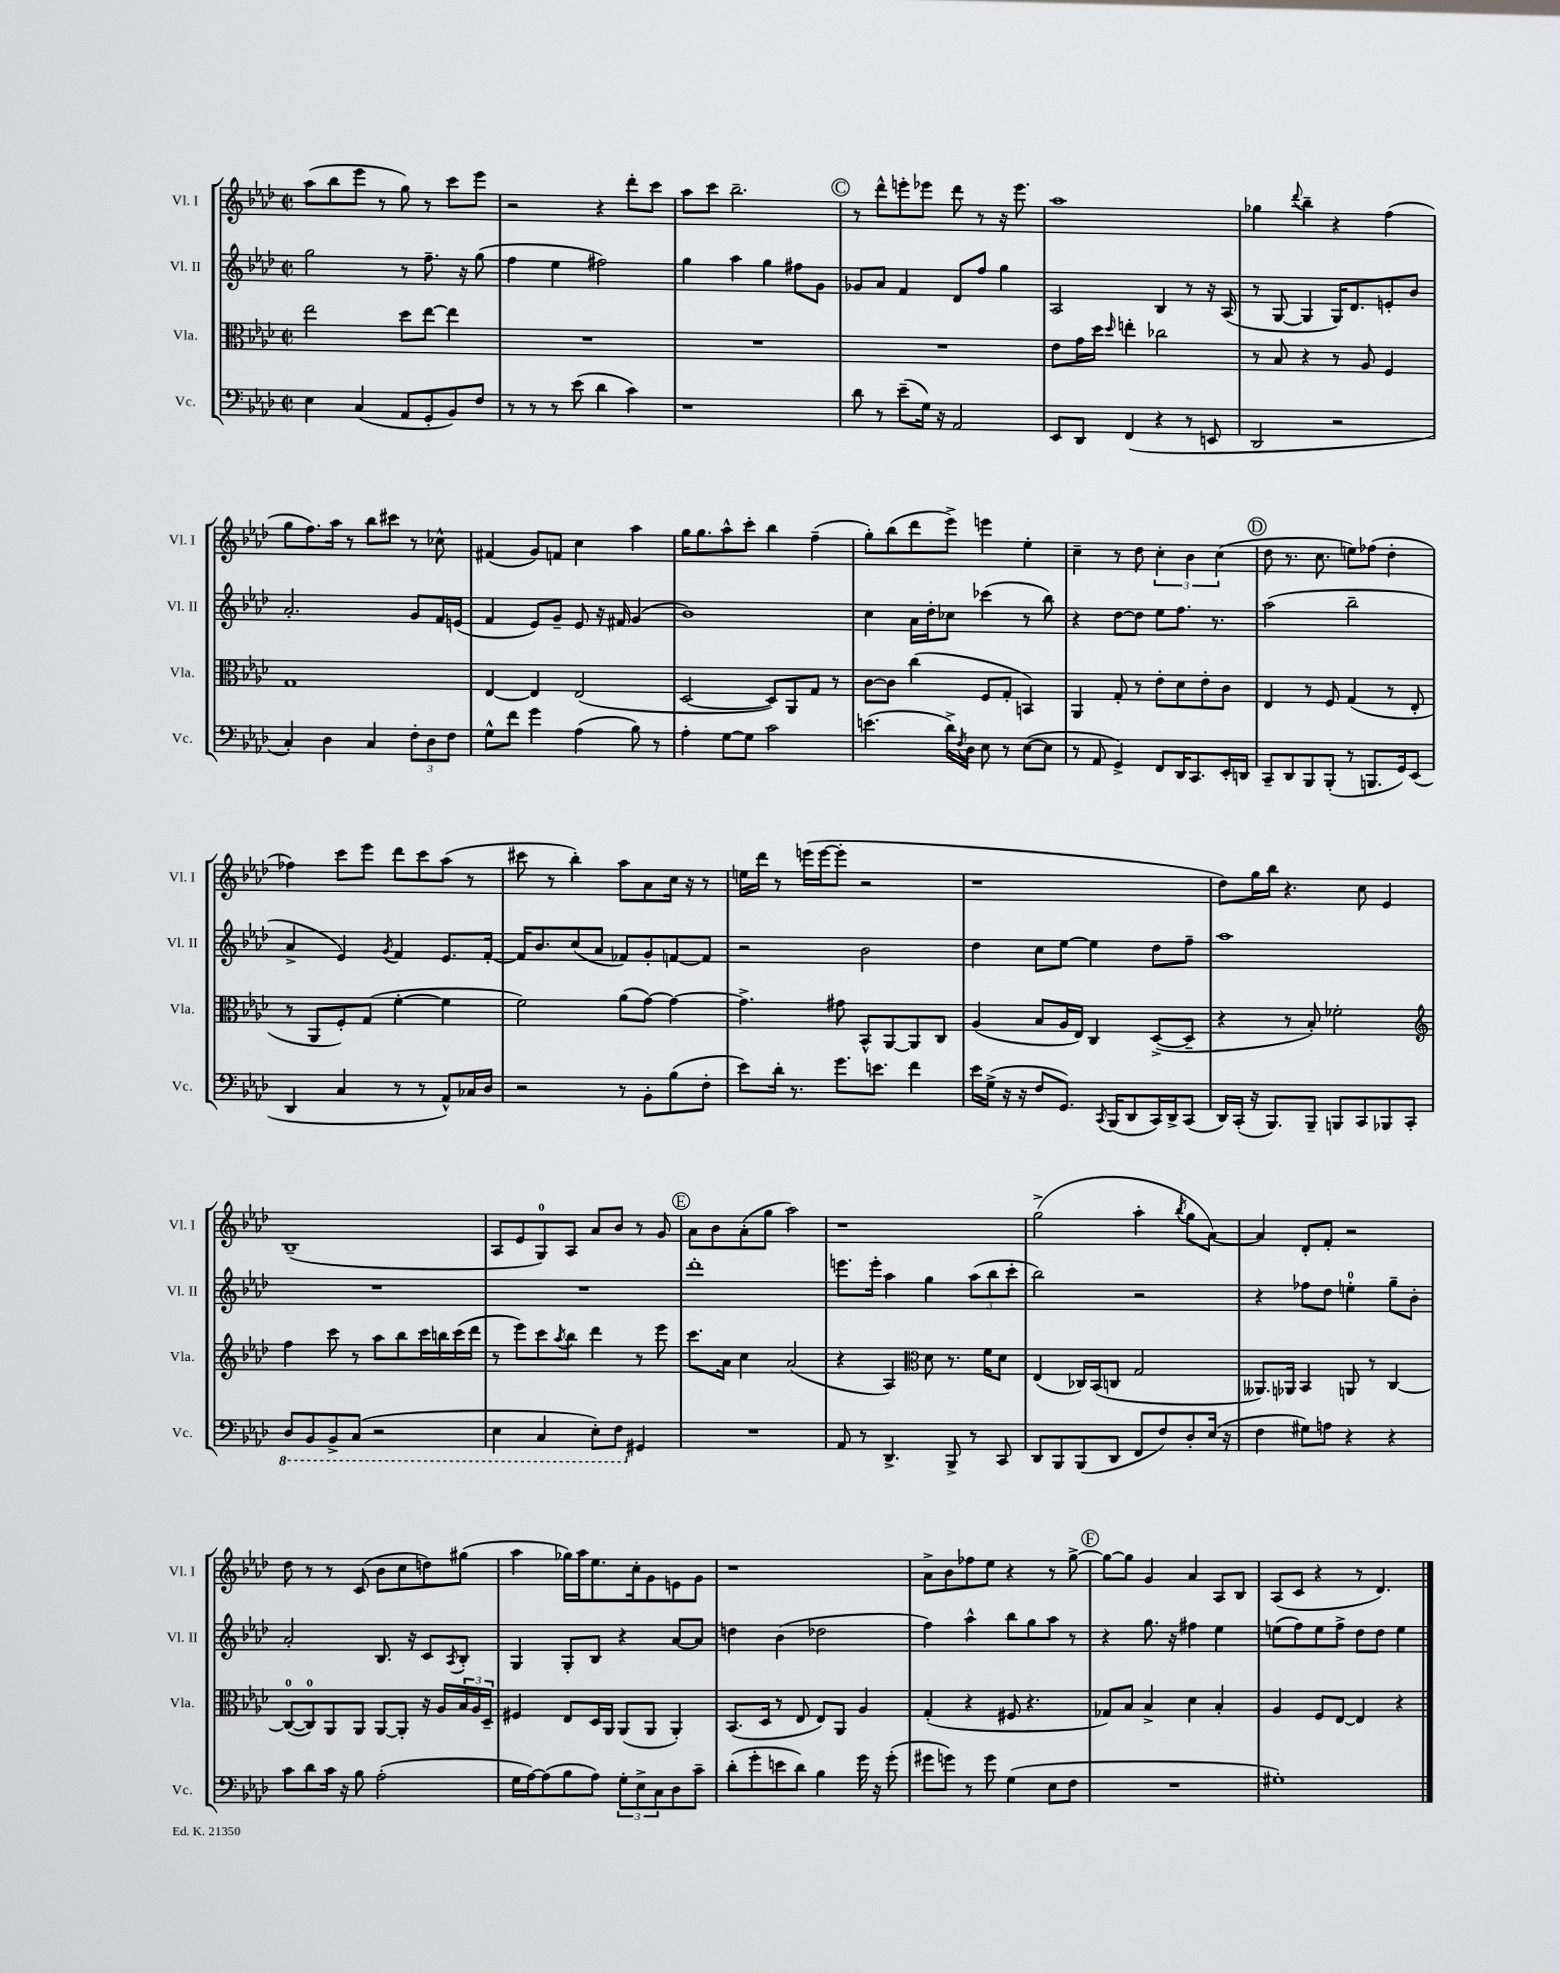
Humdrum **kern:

**kern	**kern	**kern	**kern
*staff4	*staff3	*staff2	*staff1
*clefF4	*clefC3	*clefG2	*clefG2
*k[b-e-a-d-]	*k[b-e-a-d-]	*k[b-e-a-d-]	*k[b-e-a-d-]
*M2/2	*M2/2	*M2/2	*M2/2
*met(c|)	*met(c|)	*met(c|)	*met(c|)
4E-	2ee-	2gg	(8aa-
.	.	.	8bb-
(4C	.	.	8eee-
.	.	.	8r
8AA-	8dd-	8r	8gg)
8GG'	[8ee-	8.ff~	8r
8BB-)	4ee-]	.	8ccc
.	.	16r	.
8F	.	(8gg	8eee-
=	=	=	=
8r	1r	4ff	2r
8r	.	.	.
8r	.	4ee-	.
(8e-	.	.	.
4d-	.	2ff#)	4r
4c)	.	.	8ddd-'
.	.	.	8ccc
=	=	=	=
1r	1r	4gg	8aa-
.	.	.	8ccc
.	.	4aa-	2.bb-~
.	.	4gg	.
.	.	8ff#	.
.	.	8g	.
=	=	=	=
8d-	1r	8g-	8r
8r	.	8a-	8ddd-^^
(8e-~	.	4f	8eee'
16G)	.	.	8eee-
16r	.	.	.
2AA-	.	8d-	8ddd-
.	.	8ff	8r
.	.	4gg	16r
.	.	.	8.eee-
=	=	=	=
8EE-	8e-	2A-	1aa-
8DD-	16g	.	.
.	16dd-	.	.
.	16qqdd-	.	.
(4FF	4ee'	.	.
4r	2cc-	4B-	.
8r	.	8r	.
8EE	.	16r	.
.	.	(16A-	.
=	=	=	=
2DD-	8r	8r	4gg-
.	8B-	[8G	.
.	.	.	8qqddd-
.	4r	4G]	4bb-~
2r	8r	16G)	4r
.	.	8.d-	.
.	8A-	.	.
.	4F	8e'	(4ff
.	.	8b-	.
=	=	=	=
4C')	1G	2.a-'	8gg
.	.	.	8.ff)
4D-	.	.	.
.	.	.	16aa-
.	.	.	8r
4C	.	.	8bb-
.	.	.	8ccc#
12F'	.	8g	8r
12D-	.	.	.
.	.	16f	8cc-^^
12F	.	.	.
.	.	(16e	.
=	=	=	=
8G^^	[4E-	4f	(4f#
8f	.	.	.
4g	4E-]	8e-)	8g)
.	.	8g~	8f
(4A-	(2E-	8e-	4cc
.	.	16r	.
.	.	16f#	.
8B-)	.	(4g	4aa-
8r	.	.	.
=	=	=	=
4A-'	[2D-	1b-)	16gg
.	.	.	8.gg
[8G	.	.	8aa-^^
8G]	.	.	8ccc'
2c	8D-])	.	4bb-
.	8AA-	.	.
.	8G	.	(4ff~
.	8r	.	.
=	=	=	=
(4.e	[8c	4cc	8gg')
.	8c]	.	(8bb-
.	(4cc	16a-	8ddd-
.	.	16dd-'	.
16d-^)	.	8cc-	8eee-^)
8qF	.	.	.
16D-	.	.	.
8E-	8F	(4ccc-	4eee
8r	8G'	.	.
([8E-	4BB)	8r	4ee-'
8E-]	.	8bb-)	.
=	=	=	=
8r	4AA-	4r	4cc~
8AA-	.	.	.
4GG^)	8G'	[8dd-	8r
.	8r	8dd-]	8dd-
8FF	8e-'	8ee-	6cc'
16DD-	8d-	8.ff	.
.	.	.	6b-
8.CC	.	.	.
.	8e-'	.	.
.	.	8.r	.
.	.	.	(6cc
16EE-'	8c	.	.
16DD	.	.	.
=	=	=	=
8CC~	4E-	(2aa-	8dd-
8DD-	.	.	8.r
8BBB-	8r	.	.
.	.	.	8.cc
(8BBB-'	8F	.	.
8r	(4G	2bb-~	8ee)
8.BBB	.	.	(8ff-
.	8r	.	4dd-'
16GG)	.	.	.
(8EE-	8E-'	.	.
=	=	=	=
4DD-	8r	4a-^	4ff-)
.	8AA-	.	.
4C	8F')	4e-)	8ccc
.	(8G	.	8eee-
.	.	8qg	.
8r	[4f'	4f	8ddd-
8r	.	.	8ccc
8AA-^^)	4f]	8.e-	(8aa-
16C-	.	.	8r
16D-	.	[16f'	.
=	=	=	=
2r	2f)	16f]	8ccc#
.	.	8.b-	.
.	.	.	8r
.	.	(8cc	4bb-')
.	.	8a-	.
8r	(8a-	8f-)	8aa-
8BB-'	[8g)	8g'	8a-
(8B-	4g_	[8f	16cc
.	.	.	16r
8F'	.	8f]	8r
=	=	=	=
8e-)	4.g^]	2r	16ee
.	.	.	16ddd-
16d-'	.	.	8r
8.r	.	.	.
.	.	.	(16eee
.	.	.	[16eee
8.g	8g#	.	8eee']
.	8BB-^^	2b-	2r
8.e	.	.	.
.	[8AA-	.	.
4f	8AA-]	.	.
.	8C	.	.
=	=	=	=
16e-	(4A-	4dd-	1r
(16G^	.	.	.
16r	.	.	.
16r	.	.	.
8F	8B-	8cc	.
8.GG)	16A-	[8ee-	.
.	16E-)	.	.
.	4C	4ee-]	.
8qCC	.	.	.
(16BBB-	.	.	.
8DD-	.	.	.
16CC)	([8D-^	8dd-	.
16DD-^	.	.	.
(8CC	8D-~]	8ff~	.
=	=	=	=
16DD-)	4r	1aa-	8dd-)
(16CC'	.	.	.
16r	.	.	16gg
8.BBB-)	.	.	16bb-
.	8r	.	4.r
8BBB-~	8B-')	.	.
8BBB	2f-'	.	.
8CC	.	.	8cc
8BBB-	.	.	4e-
8CC'	.	.	.
=	=	=	=
*	*clefG2	*	*
8DD-	4ff	1r	(1B-~
8BBB-	.	.	.
8BBB-^	8ccc	.	.
(8CC	8r	.	.
2r	8aa-	.	.
.	8bb-	.	.
.	16ccc	.	.
.	16bb	.	.
.	(16ccc	.	.
.	16ddd-	.	.
=	=	=	=
4EE-	8r	1r	8A-
.	8eee-)	.	8e-
4CC	8ccc	.	8G)
.	8qaa-	.	.
.	8bb-	.	8A-
8EE-')	4ddd-	.	8a-
8FF	.	.	8b-
4GG#	8r	.	8r
.	8eee-	.	8g
=	=	=	=
1r	8.ccc	1ddd-'	8a-
.	.	.	8b-
.	16a-	.	.
.	4cc	.	(8a-'
.	.	.	8gg
.	(2a-	.	2aa-)
=	=	=	=
8AA-	4r	8.eee	1r
8r	.	.	.
.	.	16eee'	.
4.DD-^	4A-)	4aa-	.
*	*clefC3	*	*
.	8d-	4gg	.
8BBB-^	8.r	.	.
8r	.	(12aa-	.
.	16f	.	.
.	.	12bb-	.
8CC	8d-	.	.
.	.	12ccc'	.
=	=	=	=
8DD-	(4E-	2bb-)	(2gg^
8BBB-	.	.	.
(8BBB-	16C-)	.	.
.	(16BB-	.	.
8DD-	8C	.	.
8FF	2G	2r	4aa-'
8F)	.	.	.
.	.	.	8qbb-
8D-'	.	.	8gg
(16E-	.	.	[8a-)
16r	.	.	.
=	=	=	=
4F	8.AA--)	4r	4a-]
.	16AA-	.	.
8G#)	4BB-	8ff-	8d-'
8A	.	8dd-	8f'
4r	8AA	4ee'	2r
.	8r	.	.
4r	[4C	8gg~	.
.	.	8b-'	.
=	=	=	=
8c	(8C_	2a-'	8dd-
8d-	8C])	.	8r
16c	8AA-	.	8r
16r	.	.	.
8B-	8AA-	.	(8c
(2A-'	[8AA-	8.B-	8b-
.	8AA-']	.	8cc
.	.	16r	.
.	16r	8c	8dd)
.	16A-	.	.
.	.	8qA-	.
.	24B-	8B-'	(8gg#
.	24A-	.	.
.	24D-~	.	.
=	=	=	=
16G	4F#	4G	4aa-
[16A-)	.	.	.
(8A-]	.	.	.
8B-	8E-	8G'	16gg-)
.	.	.	16aa-
8A-)	16D-	8B-	8.ee-
.	16AA-	.	.
12G'	(8AA-	4r	.
.	.	.	16cc'
12E-^	.	.	.
.	8AA-	.	8g
12C	.	.	.
8D-	4AA-')	[8a-	8e
8c~	.	8a-]	8g
=	=	=	=
(8d-'	(8.BB-	4dd	1r
8g'	.	.	.
.	16D-	.	.
8e	8r	(4b-	.
8d-)	8E-	.	.
4B-	8E-)	2dd-	.
.	8AA-	.	.
16g	4A-	.	.
16r	.	.	.
(8g'	.	.	.
=	=	=	=
8g#	(4G'	4ff)	8a-^
8g)	.	.	8b-
8r	4r	4aa-^^	8ff-
8g	.	.	8ee-
(4G	8F#	8bb-	4r
.	4.r	8gg	.
8E-	.	8aa-	8r
8F	.	8r	[8gg^
=	=	=	=
1r	8G-)	4r	8gg_
.	8B-	.	8gg]
.	4B-^	8.gg	4g
.	.	16r	.
.	4d-	4ff#	4a-
.	4B-'	4ee-	8A-
.	.	.	8B-
=	=	=	=
1G#')	4A-	(8ee	(8A-
.	.	8ff)	8c
.	8F	8ee	4r
.	[8E-	8ff^	.
.	4E-]	8dd-	8r
.	.	8dd-	4.d-)
.	4r	4ee	.
==	==	==	==
*-	*-	*-	*-
